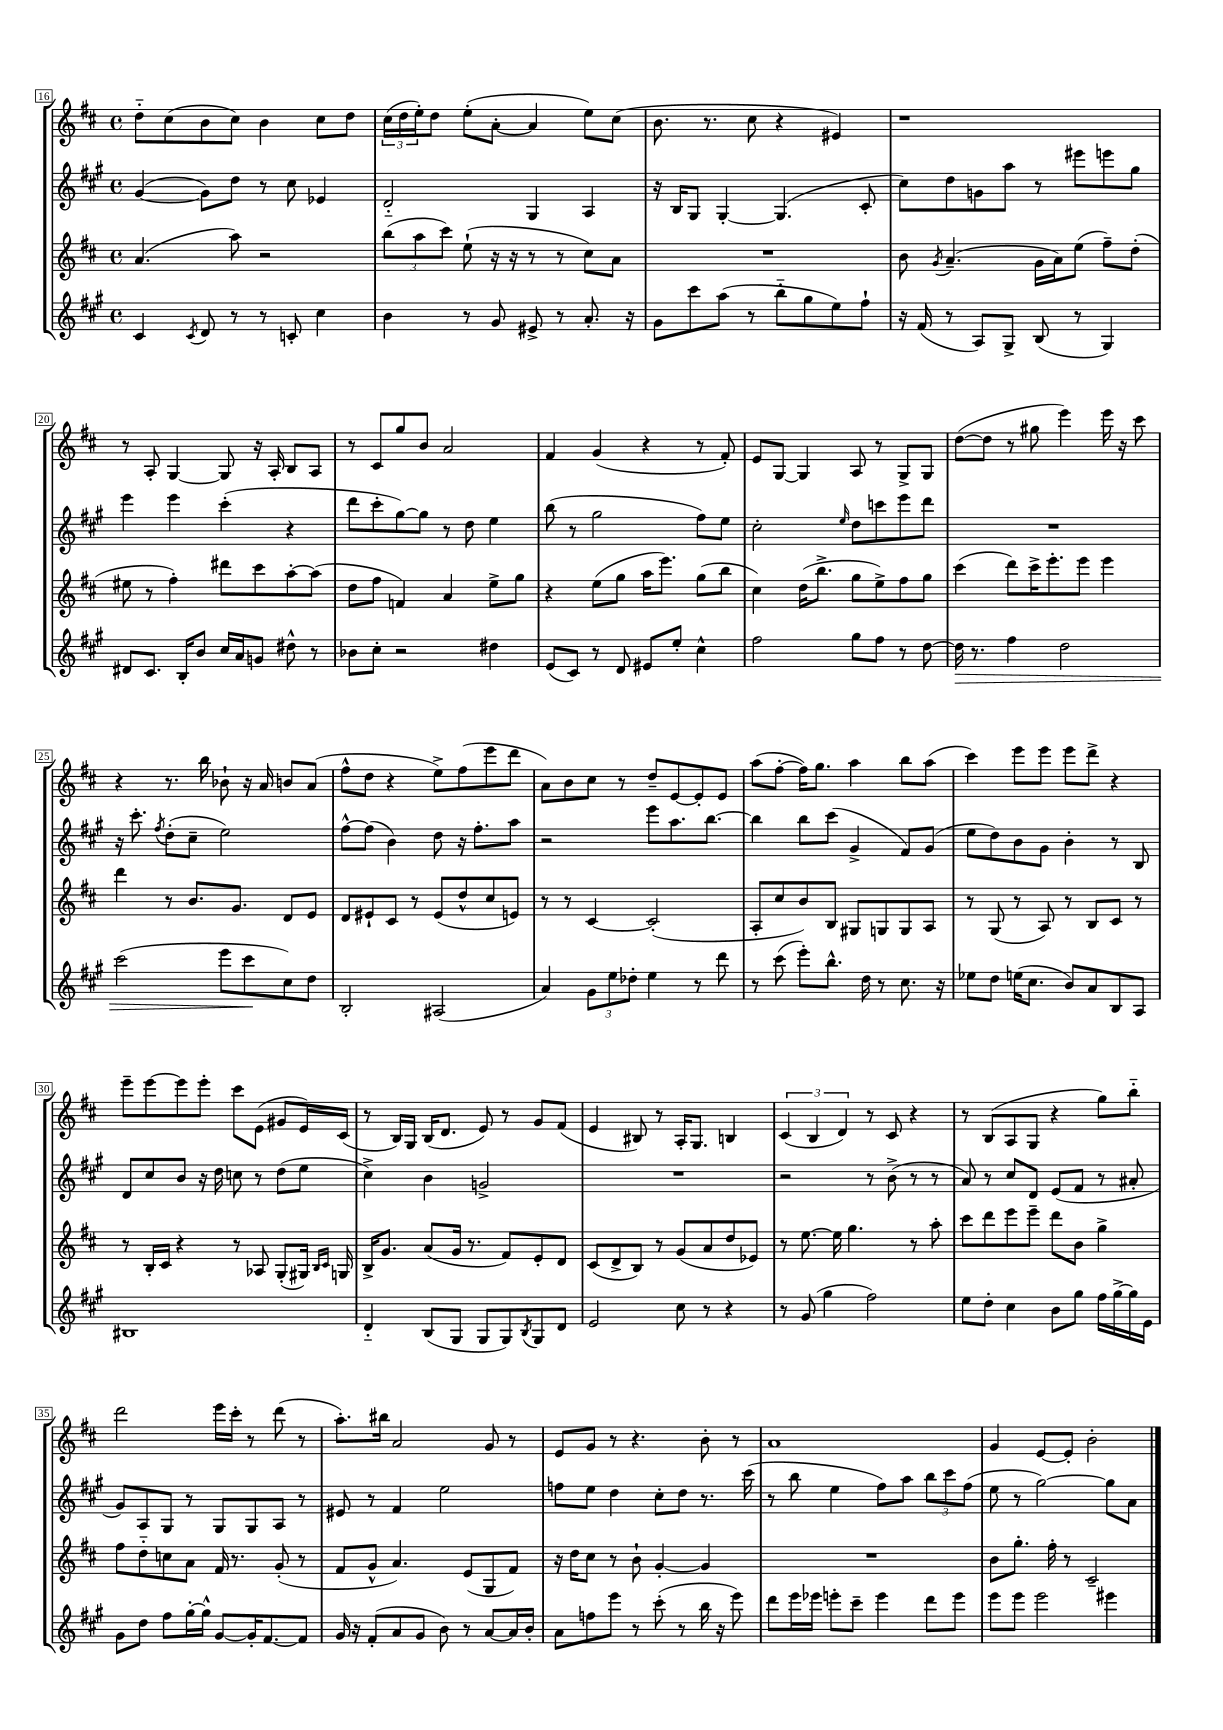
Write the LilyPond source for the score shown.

<<
\new StaffGroup <<
\new Staff = "s0" {
    \clef treble \key d \major \defaultTimeSignature \time 4/4
    d''8-_ cis''8( b'8 cis''8) b'4 cis''8 d''8 |
    \tuplet 3/2 { cis''16( d''16 e''16-.) } d''8 e''8-.( a'8~-. a'4 e''8) cis''8( |
    b'8. r8. cis''8 r4 eis'4) |
    r1 |
    r8 a8-. g4~ g8 r16 a16-. b8 a8 |
    r8 cis'8 g''8 b'8 a'2 |
    fis'4 g'4( r4 r8 fis'8-.) |
    e'8 g8~ g4 a8 r8 g8-> g8 |
    d''8~( d''8 r8 gis''8 e'''4) e'''16 r16 cis'''8 |
    r4 r8. b''16 bes'8-! r16 a'16 b'8 a'8( |
    fis''8-^ d''8 r4 e''8->) fis''8( e'''8 d'''8 |
    a'8) b'8 cis''8 r8 d''8-- e'8~ e'8-. e'8 |
    a''8( fis''8~-. fis''16) g''8. a''4 b''8 a''8( |
    cis'''4) e'''8 e'''8 e'''8 d'''8-> r4 |
    e'''8-- e'''8~ e'''8 e'''8-. cis'''8 e'8( gis'8 e'16) cis'16( |
    r8 b16) g16 b16( d'8. e'8) r8 g'8 fis'8( |
    e'4 bis8) r8 a16-. g8. b4 |
    \tuplet 3/2 { cis'4( b4 d'4) } r8 cis'8 r4 |
    r8 b8( a8 g8 r4 g''8) b''8-_ |
    d'''2 e'''16 cis'''16-. r8 d'''8( r8 |
    a''8.-.) bis''16 a'2 g'8 r8 |
    e'8 g'8 r8 r4. b'8-. r8 |
    a'1 |
    g'4 e'8~ e'8-. b'2-. \bar "|." |
}
\new Staff = "s1" {
    \clef treble \key a \major \defaultTimeSignature \time 4/4
    gis'4~( gis'8) d''8 r8 cis''8 ees'4 |
    d'2-_ gis4 a4 |
    r16 b16 gis8 gis4~-. gis4.( cis'8-. |
    cis''8) d''8 g'8 a''8 r8 eis'''8 e'''8 gis''8 |
    e'''4 e'''4 cis'''4-.( r4 |
    d'''8 cis'''8-. gis''8~) gis''8 r8 d''8 e''4 |
    b''8( r8 gis''2 fis''8) e''8 |
    cis''2-. \grace { e''16 } d''8 c'''8 e'''8 d'''8 |
    R1 |
    r16 cis'''8.-. \acciaccatura { fis''8 } d''8-.( cis''8-- e''2) |
    fis''8~-^ fis''8( b'4) d''8 r16 fis''8.-. a''8 |
    r2 e'''8 a''8. b''8.~ |
    b''4 b''8 cis'''8( gis'4-> fis'8) gis'8( |
    e''8 d''8) b'8 gis'8 b'4-. r8 b8 |
    d'8 cis''8 b'8 r16 d''16 c''8 r8 d''8( e''8 |
    cis''4->) b'4 g'2-> |
    R1 |
    r2 r8 b'8->( r8 r8 |
    a'8) r8 cis''8 d'8 e'8( fis'8 r8 ais'8-. |
    gis'8) a8 gis8 r8 gis8 gis8 a8 r8 |
    eis'8 r8 fis'4 e''2 |
    f''8 e''8 d''4 cis''8-. d''8 r8. cis'''16( |
    r8 b''8 e''4 fis''8) a''8 \tuplet 3/2 { b''8 cis'''8 fis''8( } |
    e''8 r8 gis''2~) gis''8 a'8 \bar "|." |
}
\new Staff = "s2" {
    \clef treble \key d \major \defaultTimeSignature \time 4/4
    a'4.( a''8) r2 |
    \tuplet 3/2 { b''8( a''8 cis'''8) } e''8-!( r16 r16 r8 r8 cis''8) a'8 |
    R1 |
    b'8 \acciaccatura { g'8 } a'4.--( g'16 a'16) e''8( fis''8--) d''8-.( |
    eis''8 r8 fis''4-.) dis'''8 cis'''8 a''8~-. a''8( |
    d''8 fis''8 f'4) a'4 e''8-> g''8 |
    r4 e''8( g''8 a''16 e'''8.) g''8( b''8 |
    cis''4) d''16( b''8.-> g''8 e''8->) fis''8 g''8 |
    cis'''4( d'''8) cis'''16-> e'''8.-. e'''8 e'''4 |
    d'''4 r8 b'8. g'8. d'8 e'8 |
    d'8 eis'8-! cis'8 r8 eis'8( d''8-^ cis''8 e'8) |
    r8 r8 cis'4~ cis'2-.( |
    a8-. cis''8 b'8) b8 gis8 g8 g8 a8 |
    r8 g8( r8 a8) r8 b8 cis'8 r8 |
    r8 b16-. cis'16 r4 r8 aes8 g8-.( gis16) \grace { b16 cis'16 } g16 |
    b16-> g'8. a'8( g'16 r8. fis'8) e'8-. d'8 |
    cis'8( d'8-> b8) r8 g'8( a'8 d''8 ees'8) |
    r8 e''8.~ e''16 g''4. r8 a''8-. |
    cis'''8 d'''8 e'''8 e'''8-- d'''8 b'8 g''4-> |
    fis''8 d''8-_ c''8 a'8 fis'16 r8. g'8-.( r8 |
    fis'8 g'8-^ a'4.) e'8( g8 fis'8) |
    r16 d''16 cis''8 r8 b'8-! g'4~-. g'4 |
    R1 |
    b'8 g''8.-. fis''16-. r8 cis'2-- \bar "|." |
}
\new Staff = "s3" {
    \clef treble \key a \major \defaultTimeSignature \time 4/4
    cis'4 \acciaccatura { cis'8 } d'8 r8 r8 c'8-. cis''4 |
    b'4 r8 gis'8 eis'8-> r8 a'8.-. r16 |
    gis'8 cis'''8 a''8( r8 b''8-_ gis''8 e''8) fis''8-! |
    r16 fis'16( r8 a8) gis8-> b8( r8 gis4) |
    dis'8 cis'8. b16-. b'8 cis''16 a'16 g'8 dis''8-^ r8 |
    bes'8 cis''8-. r2 dis''4 |
    e'8( cis'8) r8 d'8 eis'8 e''8-. cis''4-^ |
    fis''2 gis''8 fis''8 r8 d''8~ |
    d''16\> r8. fis''4 d''2 |
    cis'''2( e'''8 cis'''8\! cis''8) d''8 |
    b2-. ais2( |
    a'4) \tuplet 3/2 { gis'8 e''8 des''8-. } e''4 r8 d'''8 |
    r8 cis'''8( e'''8-.) b''8.-^ d''16 r8 cis''8. r16 |
    ees''8 d''8 e''16( cis''8. b'8) a'8 b8 a8 |
    bis1 |
    d'4-_ b8( gis8 gis8 gis8) \acciaccatura { b8 } gis8 d'8 |
    e'2 cis''8 r8 r4 |
    r8 gis'8( gis''4 fis''2) |
    e''8 d''8-. cis''4 b'8 gis''8 fis''16 gis''16~-> gis''16 e'16 |
    gis'8 d''8 fis''8 gis''16~-. gis''16-^ gis'8~ gis'16-. fis'8.~ fis'8 |
    gis'16 r16 fis'8-.( a'8 gis'8 b'8) r8 a'8~ a'16 b'16-. |
    a'8 f''8 e'''8 r8 cis'''8-.( r8 b''16 r16 e'''8) |
    d'''8 e'''16 ees'''16 e'''8-. cis'''8-- e'''4 d'''8 e'''8 |
    e'''8 e'''8 e'''2 eis'''4 \bar "|." |
}
>>
>>
\layout { \context { \Score currentBarNumber = #16 \override BarNumber.stencil = #(make-stencil-boxer 0.1 0.3 ly:text-interface::print) } }
